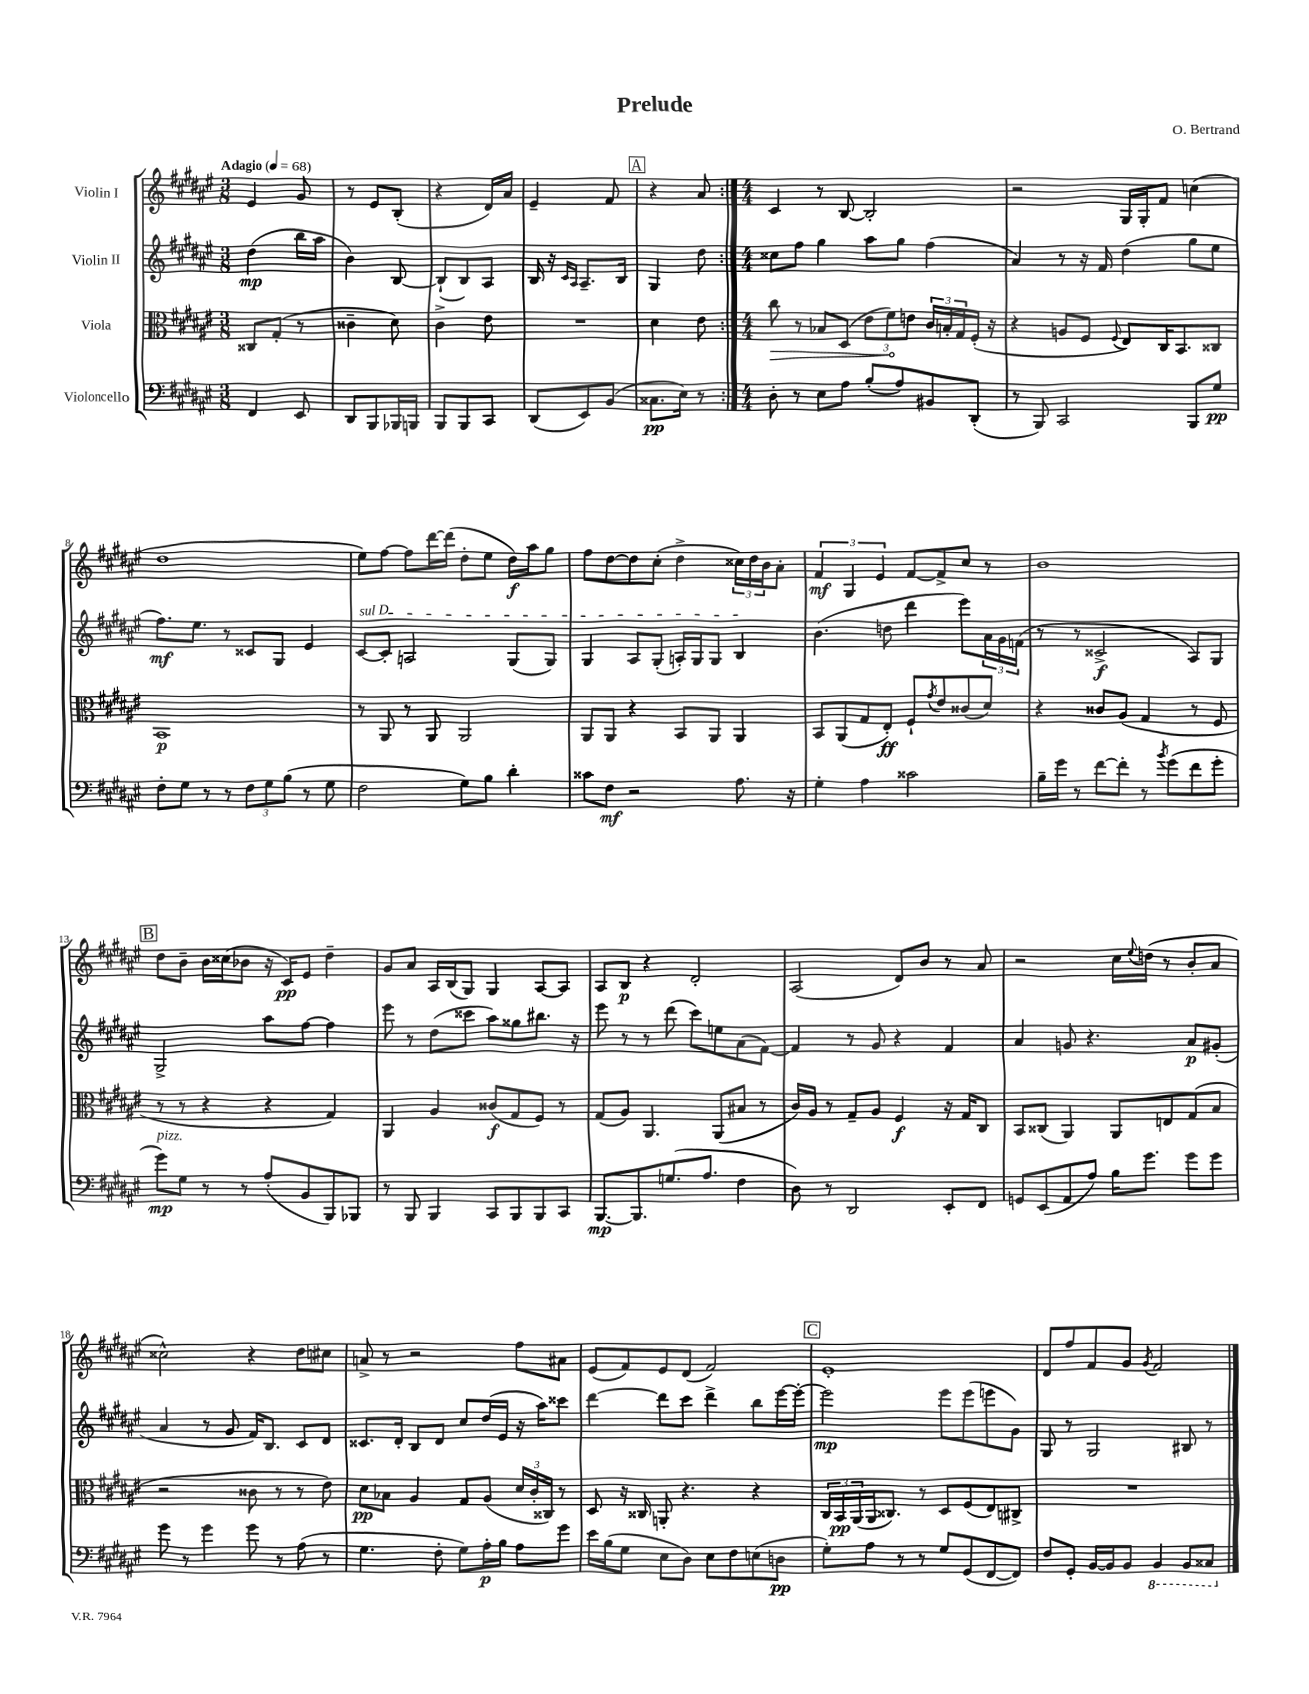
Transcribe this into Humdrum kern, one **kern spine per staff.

**kern	**kern	**kern	**kern
*staff4	*staff3	*staff2	*staff1
*clefF4	*clefC3	*clefG2	*clefG2
*k[f#c#g#d#a#e#]	*k[f#c#g#d#a#e#]	*k[f#c#g#d#a#e#]	*k[f#c#g#d#a#e#]
*M3/8	*M3/8	*M3/8	*M3/8
*MM68	*MM68	*MM68	*MM68
4FF#/	8C##/L	(4dd#\	4e#/
.	(8G#'/J	.	.
8EE#/	8r	16bb\LL	8g#/
.	.	16aa#\JJ	.
=	=	=	=
8DD#/L	4c##~\	4b\)	8r
8BBB/	.	.	8e#/L
16BBB-/L	8d#\)	[8B/	(8B'/J
16BBB/JJ	.	.	.
=	=	=	=
8BBB/L	4c#^\	(8B`/]L	4r
8BBB/	.	8B/)	.
8CC#/J	8e#\	8A#/J	16d#/LL)
.	.	.	16a#/JJ
=	=	=	=
(8DD#/L	4.r	16B/	4e#~/
.	.	16r	.
.	.	16qqc#/LL	.
.	.	16qqA#/JJ	.
8EE#/)	.	8.A#~/L	.
(8BB/J	.	.	8f#/
.	.	16B/Jk	.
=	=	=	=
8.C##\L	4d#\	4G#/	4r
16E#\Jk)	.	.	.
8r	8e#\	8dd#\	8a#/
=:|!	=:|!	=:|!	=:|!
*M4/4	*M4/4	*M4/4	*M4/4
8D#'\	8cc#\	8cc##\L	4c#/
8r	8r	8ff#\J	.
8E#\L	8B-/L	4gg#\	8r
8A#\J	(8D#/J	.	[8B/
(8B'/L	12e#\L	8aa#\L	2B'/]
.	12f#\)	.	.
8A#/)	.	8gg#\J	.
.	12e\J	.	.
8BB#/	24c#/LL	(4ff#\	.
.	24B'/	.	.
.	24G#/	.	.
(8DD#'/J	(16F#'/JJ	.	.
.	16r	.	.
=	=	=	=
8r	4r	4a#/)	2r
8BBB/)	.	.	.
2CC#/	8A/L	8r	.
.	8F#/J	16r	.
.	.	16f#/	.
.	8qqF#/	.	.
.	8E#/L)	(4dd#\	16G#/LL
.	.	.	16G#'/J
.	16C#/K	.	8f#/J
.	8.BB/	.	.
8BBB/L	.	8gg#\L	(4cc\
8G#/J	8C##/J	8ee#\J	.
=	=	=	=
8F#'\L	1BB	8.ff#\L)	1dd#
8G#\J	.	.	.
.	.	8.ee#\J	.
8r	.	.	.
8r	.	8r	.
12F#\L	.	8c##/L	.
12G#\	.	.	.
.	.	8G#/J	.
(12B\J	.	.	.
8r	.	4e#/	.
8G#\	.	.	.
=	=	=	=
2F#\	8r	[8c#/L	8ee#\L)
.	8AA#/	8c#'/]J	[8ff#\J
.	8r	2A/	8ff#\]L
.	8AA#/	.	[16ddd#\L
.	.	.	(16ddd#\]JJ
8G#\L)	2AA#/	.	8dd#'\L
8B\J	.	.	8ee#\J
4d#'\	.	(8G#/L	16dd#\LL)
.	.	.	16aa#\J
.	.	8G#/J)	8gg#\J
=	=	=	=
8c##\L	8AA#/L	4G#/	8ff#\L
8F#\J	8AA#/J	.	[8dd#\
2r	4r	8A#/L	8dd#\]
.	.	(8G#'/J	(8cc#'\J
.	8BB/L	16A'/LL)	4dd#^\
.	.	16G#/J	.
.	8AA#/J	8G#/J	.
8.A#\	4AA#/	4B/	24cc##\LL)
.	.	.	24dd#\
.	.	.	24b\J
.	.	.	8a#'\J
16r	.	.	.
=	=	=	=
4G#'\	8BB/L	(4.b\	6f#/
.	(8AA#/	.	.
.	.	.	6G#/
4A#\	8G#/	.	.
.	.	.	6e#/
.	8E#'/J)	8dd\	.
2c##\	8F#`/L	4ddd#\	[8f#/L
.	8qg#/	.	.
.	8e#/	.	8f#^/]
.	(8c##/	8eee#\L)	8cc#/J
.	8d#/J)	24a#\L	8r
.	.	24g#\	.
.	.	(24f\JJ	.
=	=	=	=
16B~\LL	4r	8r	1b
16g#\JJ	.	.	.
8r	.	8r	.
[8f#\L	8c##/L	2c##^/	.
8f#'\]J	(8A#/J	.	.
8r	4G#/	.	.
8qb/	.	.	.
(8g#\L	.	.	.
8f#\	8r	8A#/L)	.
8g#'\J	8F#/	8G#/J	.
=	=	=	=
8g#\L)	8r	2G#^/	8dd#\L
8G#\J	8r	.	8b~\J
8r	4r	.	16b\LL
.	.	.	(16cc##\J
8r	.	.	8b-\J
(8A#'/L	4r	8aa#\L	16r
.	.	.	16c#/LK)
8BB/	.	[8ff#\J	8e#/J
8BBB/)	4G#/)	4ff#\]	4dd#~\
8BBB-/J	.	.	.
=	=	=	=
8r	4AA#/	8eee#\	8g#/L
8BBB/	.	8r	8a#/J
4BBB/	4A#/	(8dd#\L	16A#/LL
.	.	.	(16B/J
.	.	8ccc##\J	8G#/J)
8CC#/L	(8c##/L	8aa#\L)	4G#/
8BBB/	8G#/	8gg##\	.
8BBB/	8F#/J)	8.bb#\J	[8A#/L
8CC#/J	8r	.	8A#/]J
.	.	16r	.
=	=	=	=
[8.BBB/L	(8G#/L	8eee#\	8A#/L
.	8A#/J)	8r	8B/J
8.BBB/]	.	.	.
.	4.AA#/	8r	4r
(8.G/	.	(8ddd#\	.
.	.	8ccc#\L)	2d#'/
8.A#/J	.	.	.
.	(8AA#/L	8ee\	.
4F#\	8B#/J	(8a#\	.
.	8r	[8f#\J)	.
=	=	=	=
8D#\)	16c#/LL)	4f#/]	(2A#/
.	16A#/JJ	.	.
8r	8r	.	.
2DD#/	8G#~/L	8r	.
.	8A#/J	8g#/	.
.	4F#/	4r	8d#/L)
.	.	.	8b/J
8EE#'/L	16r	4f#/	8r
.	16G#/LK	.	.
8FF#/J	8C#/J	.	8a#/
=	=	=	=
8GG/L	8BB/L	4a#/	2r
(8EE#/	(8C##/J	.	.
8AA#/	4AA#/)	8g/	.
8A#/J)	.	4.r	.
16B\LK	8AA#/L	.	16cc#\LL
.	.	.	8qqee#/
8.g#\J	.	.	(16dd\JJ
.	8E/	.	8r
8g#\L	(8G#/	8a#/L	8b'/L
8g#\J	8B/J	(8g#'/J	8a#/J
=	=	=	=
8g#\	2r	4a#/	2cc##^^\)
8r	.	.	.
4g#\	.	8r	.
.	.	8g#/	.
8g#\	8c##\	16f#/LK)	4r
.	.	8.B/J	.
8r	8r	.	.
(8A#\	8r	8c#/L	8dd#\L
8r	8e#\)	8d#/J	8cc#\J
=	=	=	=
4.G#\	8d#\L	8.c##/L	8a^/
.	8B-\J	.	8r
.	.	16d#'/Jk	.
.	4A#/	8B/L	2r
8F#'\	.	8d#/J	.
8G#\L)	8G#/L	8cc#/L	.
16A#'\L	(8A#/J	(16dd#/L	.
16B\JJ	.	16e#/JJ	.
8A#\L	24d#/LL	16r	8ff#\L
.	24c#'/	.	.
.	.	16aa#\LK)	.
.	24C##/JJ)	.	.
8g#\J	8r	8ccc##\J	8a#\J
=	=	=	=
16e#\LL	8D#/	[4ddd#\	(8e#/L
(16B\J	.	.	.
8G#\J	16r	.	8f#/)
.	16C##/	.	.
8E#\L	8AA'/	8ddd#\]L	8e#/
8D#\J)	4.r	8ccc#\J	(8d#/J
8E#\L	.	4ddd#^\	2f#/)
8F#\	.	.	.
(8E\	4r	8bb\L	.
8D\J	.	[16eee#\L	.
.	.	16eee#'\_JJ	.
=	=	=	=
8G#'\L)	24C#/LL	2eee#\]	1e#'
.	24BB/	.	.
.	(24AA#/	.	.
8A#\J	16AA#/J	.	.
.	8.C##/J)	.	.
8r	.	.	.
8r	8r	.	.
8G#/L	8D#/L	8eee#\L	.
(8GG#/	(8F#/	(8eee#\	.
[8FF#/	8E#/)	8eee\	.
8FF#/]J)	8C#^/J	8g#\J)	.
=	=	=	=
8F#/L	1r	8G#/	8d#/L
8GG#'/J	.	8r	8ff#/
[16BB/LL	.	2G#/	8f#/
16BB/]J	.	.	.
8BB/J	.	.	8g#/J
.	.	.	8qg#/
4BBB/	.	.	2f#/
8BBB/L	.	8B#/	.
8CC##/J	.	8r	.
==	==	==	==
*-	*-	*-	*-
